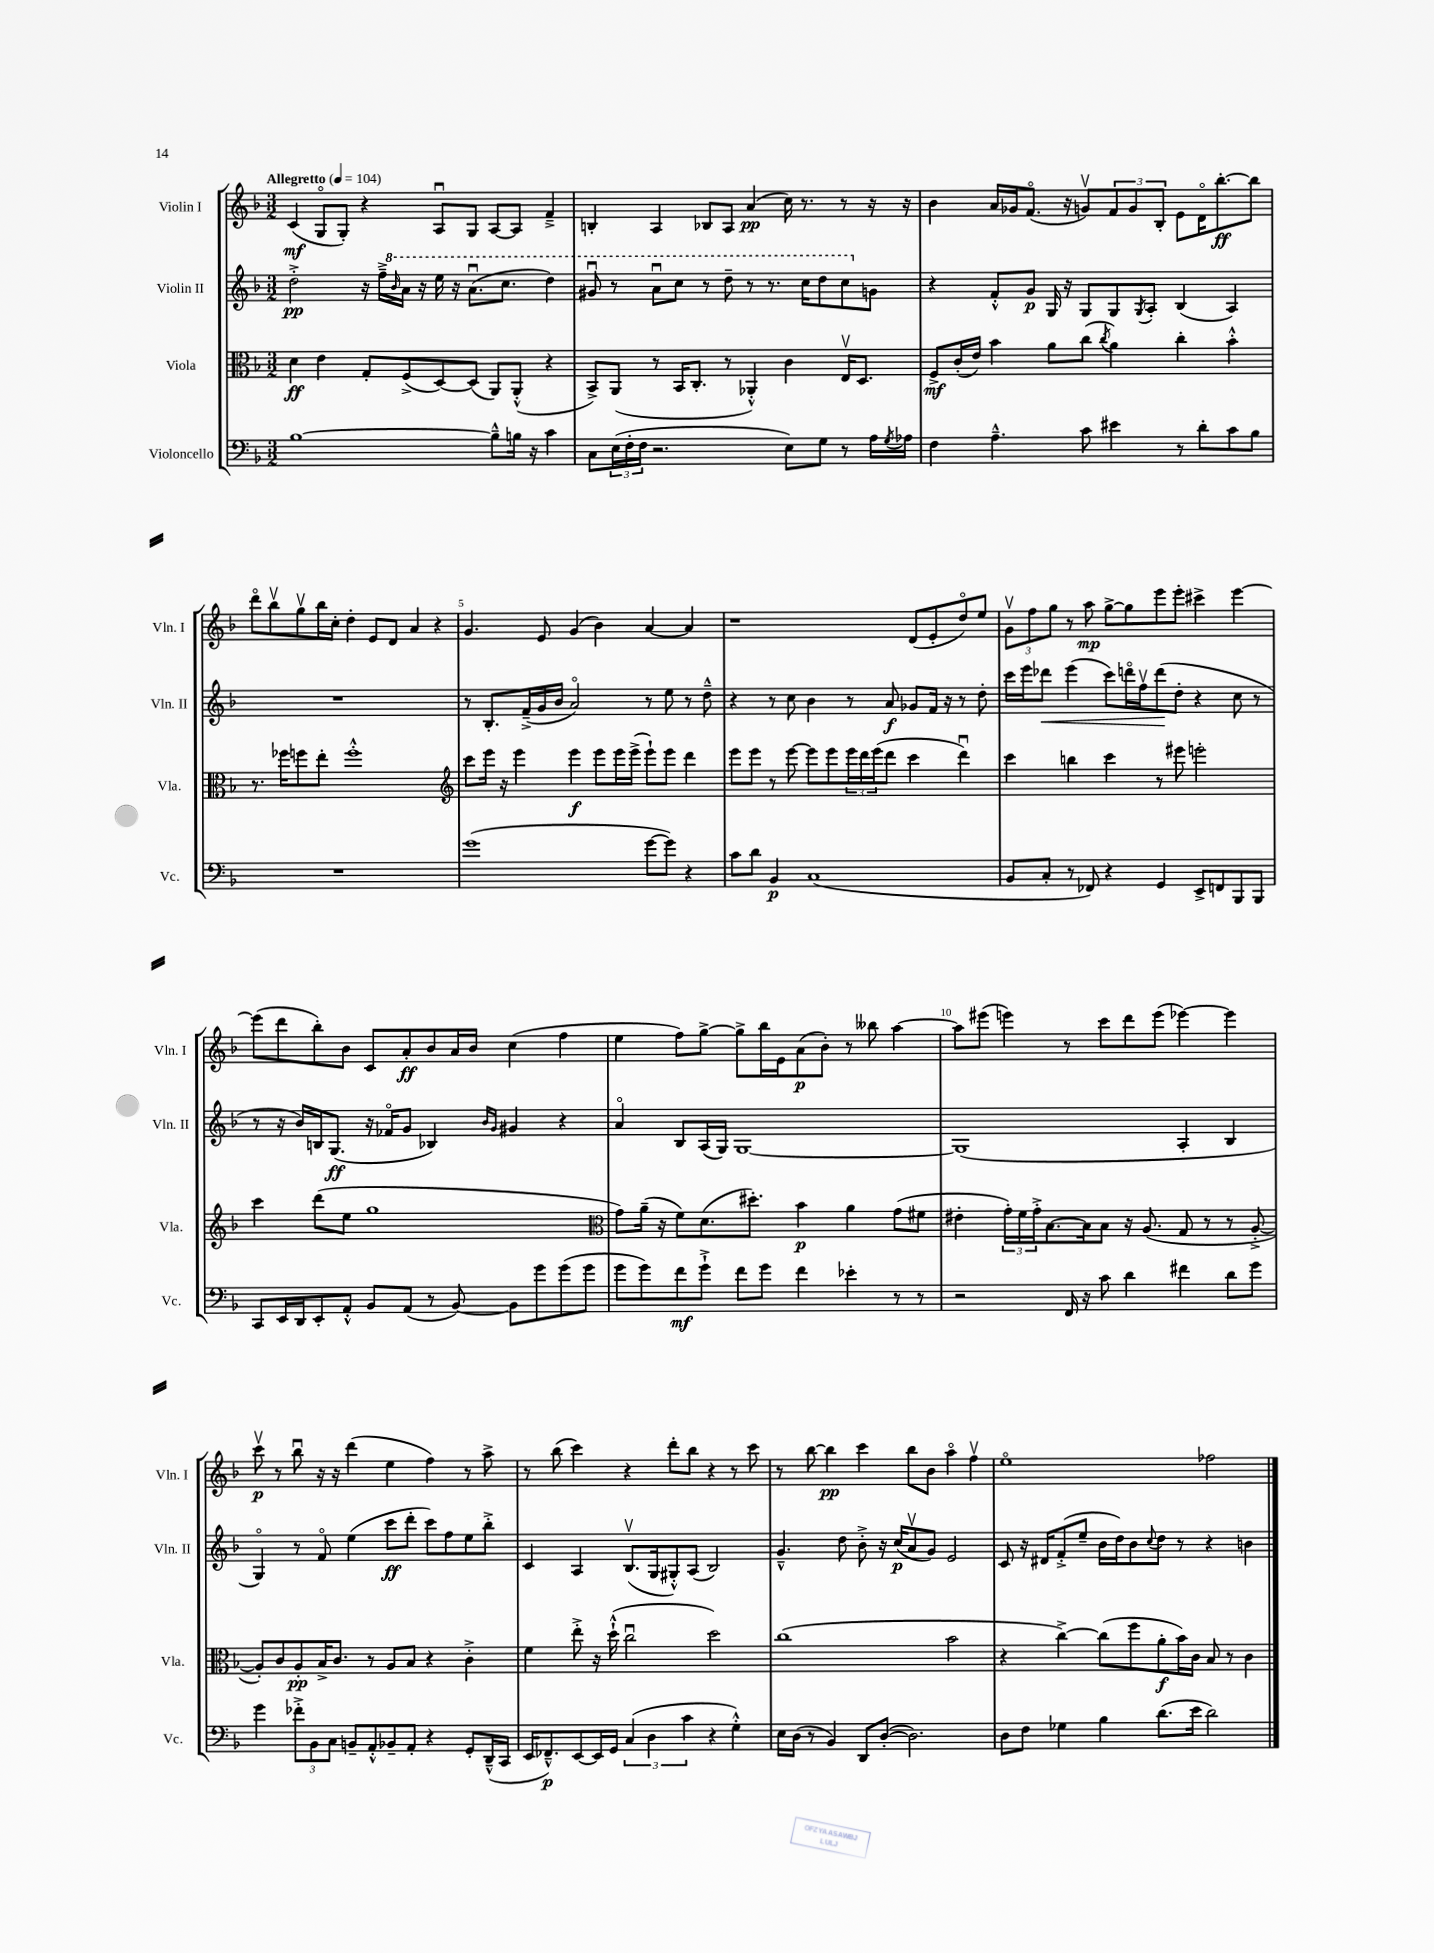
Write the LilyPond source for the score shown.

<<
\new StaffGroup <<
\new Staff = "s0" \with { instrumentName = "Violin I" shortInstrumentName = "Vln. I" } {
    \clef treble \key f \major \numericTimeSignature \time 3/2 \tempo "Allegretto" 4 = 104
    c'4\mf( g8\flageolet g8-.) r4 a8\downbow g8 a8~ a8 f'4---> |
    b4-. a4 bes8 a8 a'4\pp( c''16) r8. r8 r16 r16 |
    bes'4 a'16 ges'16 f'8.\flageolet( r16 g'8\upbow) \tuplet 3/2 { f'8 g'8 bes8-. } e'8 d'16\flageolet bes''8.~-.\ff bes''8 |
    d'''8\flageolet bes''8\upbow g''8\upbow bes''16 c''16-. d''4-. e'8 d'8 a'4 r4 |
    g'4. e'8 g'4( bes'4) a'4~ a'4 |
    r1 d'8( e'8-. d''8\flageolet) e''8 |
    \tuplet 3/2 { g'8\upbow f''8 g''8 } r8 a''8\mp g''8~-> g''8 e'''8 e'''8-. cis'''4-> e'''4~ |
    e'''8( d'''8 bes''8-.) bes'8 c'8 a'8-.\ff bes'8 a'16 bes'16 c''4( f''4 |
    e''4 f''8) g''8~-> g''8-> bes''16 e'16 a'8\p( bes'8-.) r8 beses''8 a''4~ |
    a''8 eis'''8( e'''4) r8 c'''8 d'''8 e'''8( ees'''4~) ees'''4 |
    c'''8\upbow\p r8 bes''8\downbow r16 r16 d'''4( e''4 f''4) r8 a''8-> |
    r8 bes''8( c'''4) r4 d'''8-. bes''8 r4 r8 c'''8 |
    r8 bes''8~ bes''4\pp c'''4 bes''8 bes'8 a''4\flageolet f''4\upbow |
    e''1\flageolet fes''2 \bar "|." |
}
\new Staff = "s1" \with { instrumentName = "Violin II" shortInstrumentName = "Vln. II" } {
    \clef treble \key f \major \numericTimeSignature \time 3/2
    d''2-.->\pp r16 f''16---> \ottava #1 \grace { bes''16 } a''16 r16 e'''16 r16 a''8.\downbow( c'''8. d'''4) |
    gis''8\downbow r8 a''8\downbow c'''8 r8 d'''8-- r8 r8. c'''16 d'''8 c'''8 \ottava #0 g'!8 |
    r4 f'8-.-^ g'8\p g16 r16 g8 g8 \acciaccatura { g8 } a8-. bes4( a4) |
    R1. |
    r8 bes8.-. f'16--->( g'16 bes'16 a'2\flageolet) r8 e''8 r8 d''8---^ |
    r4 r8 c''8 bes'4 r8 a'8\f ges'8 f'16 r16 r8 d''8-. |
    c'''16 e'''16 des'''8\< e'''4( c'''8) d'''16\flageolet f''16\upbow d'''8\!( d''8-. r4 c''8 r8 |
    r8 r16 bes'16) b16 g8.\ff( r16 fes'16\flageolet g'8 bes4) \grace { bes'16 g'16 } gis'4 r4 |
    a'4\flageolet bes8 a16( g16) g1~ |
    g1( a4-. bes4 |
    g4\flageolet) r8 f'8\flageolet e''4( c'''8\ff d'''8-. c'''8) f''8 e''8 bes''8-.-> |
    c'4 a4 bes8.\upbow( g16 gis8-.-^) a8( bes2) |
    g'4.---^ d''8 bes'8-.-> r16 c''16\p( a'8\upbow g'8) e'2 |
    c'8 r16 dis'16 f'8-.->( e''8-- bes'16 d''16) bes'8 \appoggiatura { c''8 } d''8 r8 r4 b'4 \bar "|." |
}
\new Staff = "s2" \with { instrumentName = "Viola" shortInstrumentName = "Vla." } {
    \clef alto \key f \major \numericTimeSignature \time 3/2
    d'4\ff e'4 g8-. f8->( d8~) d8( a,8) a,8-.-^( r4 |
    bes,8->) a,8( r8 bes,16 c8.-. r8 aes,4-.-^) c'4 e16\upbow d8. |
    f8->\mf c'16-.( e'16) bes'4 a'8 c''8( \acciaccatura { c''8 } a'4) c''4-. bes'4-.-^ |
    r8. fes''16 f''8 e''8-. f''1-.-^ |
    \clef treble c'''8 e'''16 r16 e'''4 e'''4\f e'''8 e'''16 e'''16->( e'''8-!) e'''8 d'''4 |
    e'''8 e'''8 r8 e'''8~ e'''8 e'''8 \tuplet 3/2 { e'''16 d'''16 e'''16( } d'''8 c'''4 d'''4\downbow) |
    c'''4 b''4 c'''4 r8 eis'''8 e'''2-. |
    c'''4 d'''8( e''8 g''1 |
    \clef alto g'8) a'16--( r16 f'8) d'8.( dis''8.-.) bes'4\p a'4 g'8( fis'8 |
    eis'4-. \tuplet 3/2 { g'16-.) f'16 g'16-.-> } bes8.~ bes16 bes8 r16 a8.( g8 r8 r8 a8~-.-> |
    a8-.) c'8 a8-.\pp bes16-> c'8. r8 a8 bes8 r4 c'4-.-> |
    f'4 e''8-.-> r16 d''16-!-^( c''2\downbow d''2) |
    c''1( bes'2 |
    r4 c''4~->) c''8( f''8 a'8-.\f bes'16) c'16 bes8 r8 c'4 \bar "|." |
}
\new Staff = "s3" \with { instrumentName = "Violoncello" shortInstrumentName = "Vc." } {
    \clef bass \key f \major \numericTimeSignature \time 3/2
    bes1~ bes8---^ b16 r16 c'4 |
    c8 \tuplet 3/2 { e16( f16-. f16 } r2. e8) g8 r8 a16 \acciaccatura { g8 } aes16 |
    f4 a4.---^ c'8 eis'4 r8 d'8-. c'8 bes8 |
    R1. |
    g'1( g'8~ g'8) r4 |
    c'8 d'8 bes,4\p c1( |
    bes,8 c8-. r8 fes,8) r4 g,4 e,8-> f,8 bes,,8 bes,,8 |
    c,8 e,16 d,16 e,8-. a,8-.-^ bes,8 a,8( r8 bes,8~) bes,8 g'8 g'8( g'8 |
    g'8 g'8) f'8\mf g'8-!-> f'8 g'8 f'4 ees'4-. r8 r8 |
    r2 f,16 r16 c'8 d'4 fis'4 d'8 g'8 |
    g'4 \tuplet 3/2 { fes'8-.-> bes,8 c8 } b,8-- a,8-.-^ bes,8-- a,8-. r4 g,8-. d,16---^( c,16 |
    e,16 fes,8.---^\p) e,8~ e,16 g,16 \tuplet 3/2 { c4( d4 c'4 } r4 g4-.-^) |
    e16 d16( r8 bes,4) d,8 d8~-.( d2.) |
    d8 f8 ges4 bes4 d'8.( e'16 d'2) \bar "|." |
}
>>
>>
\layout { \context { \Score \override BarNumber.break-visibility = ##(#f #t #t) barNumberVisibility = #(every-nth-bar-number-visible 5) } }
